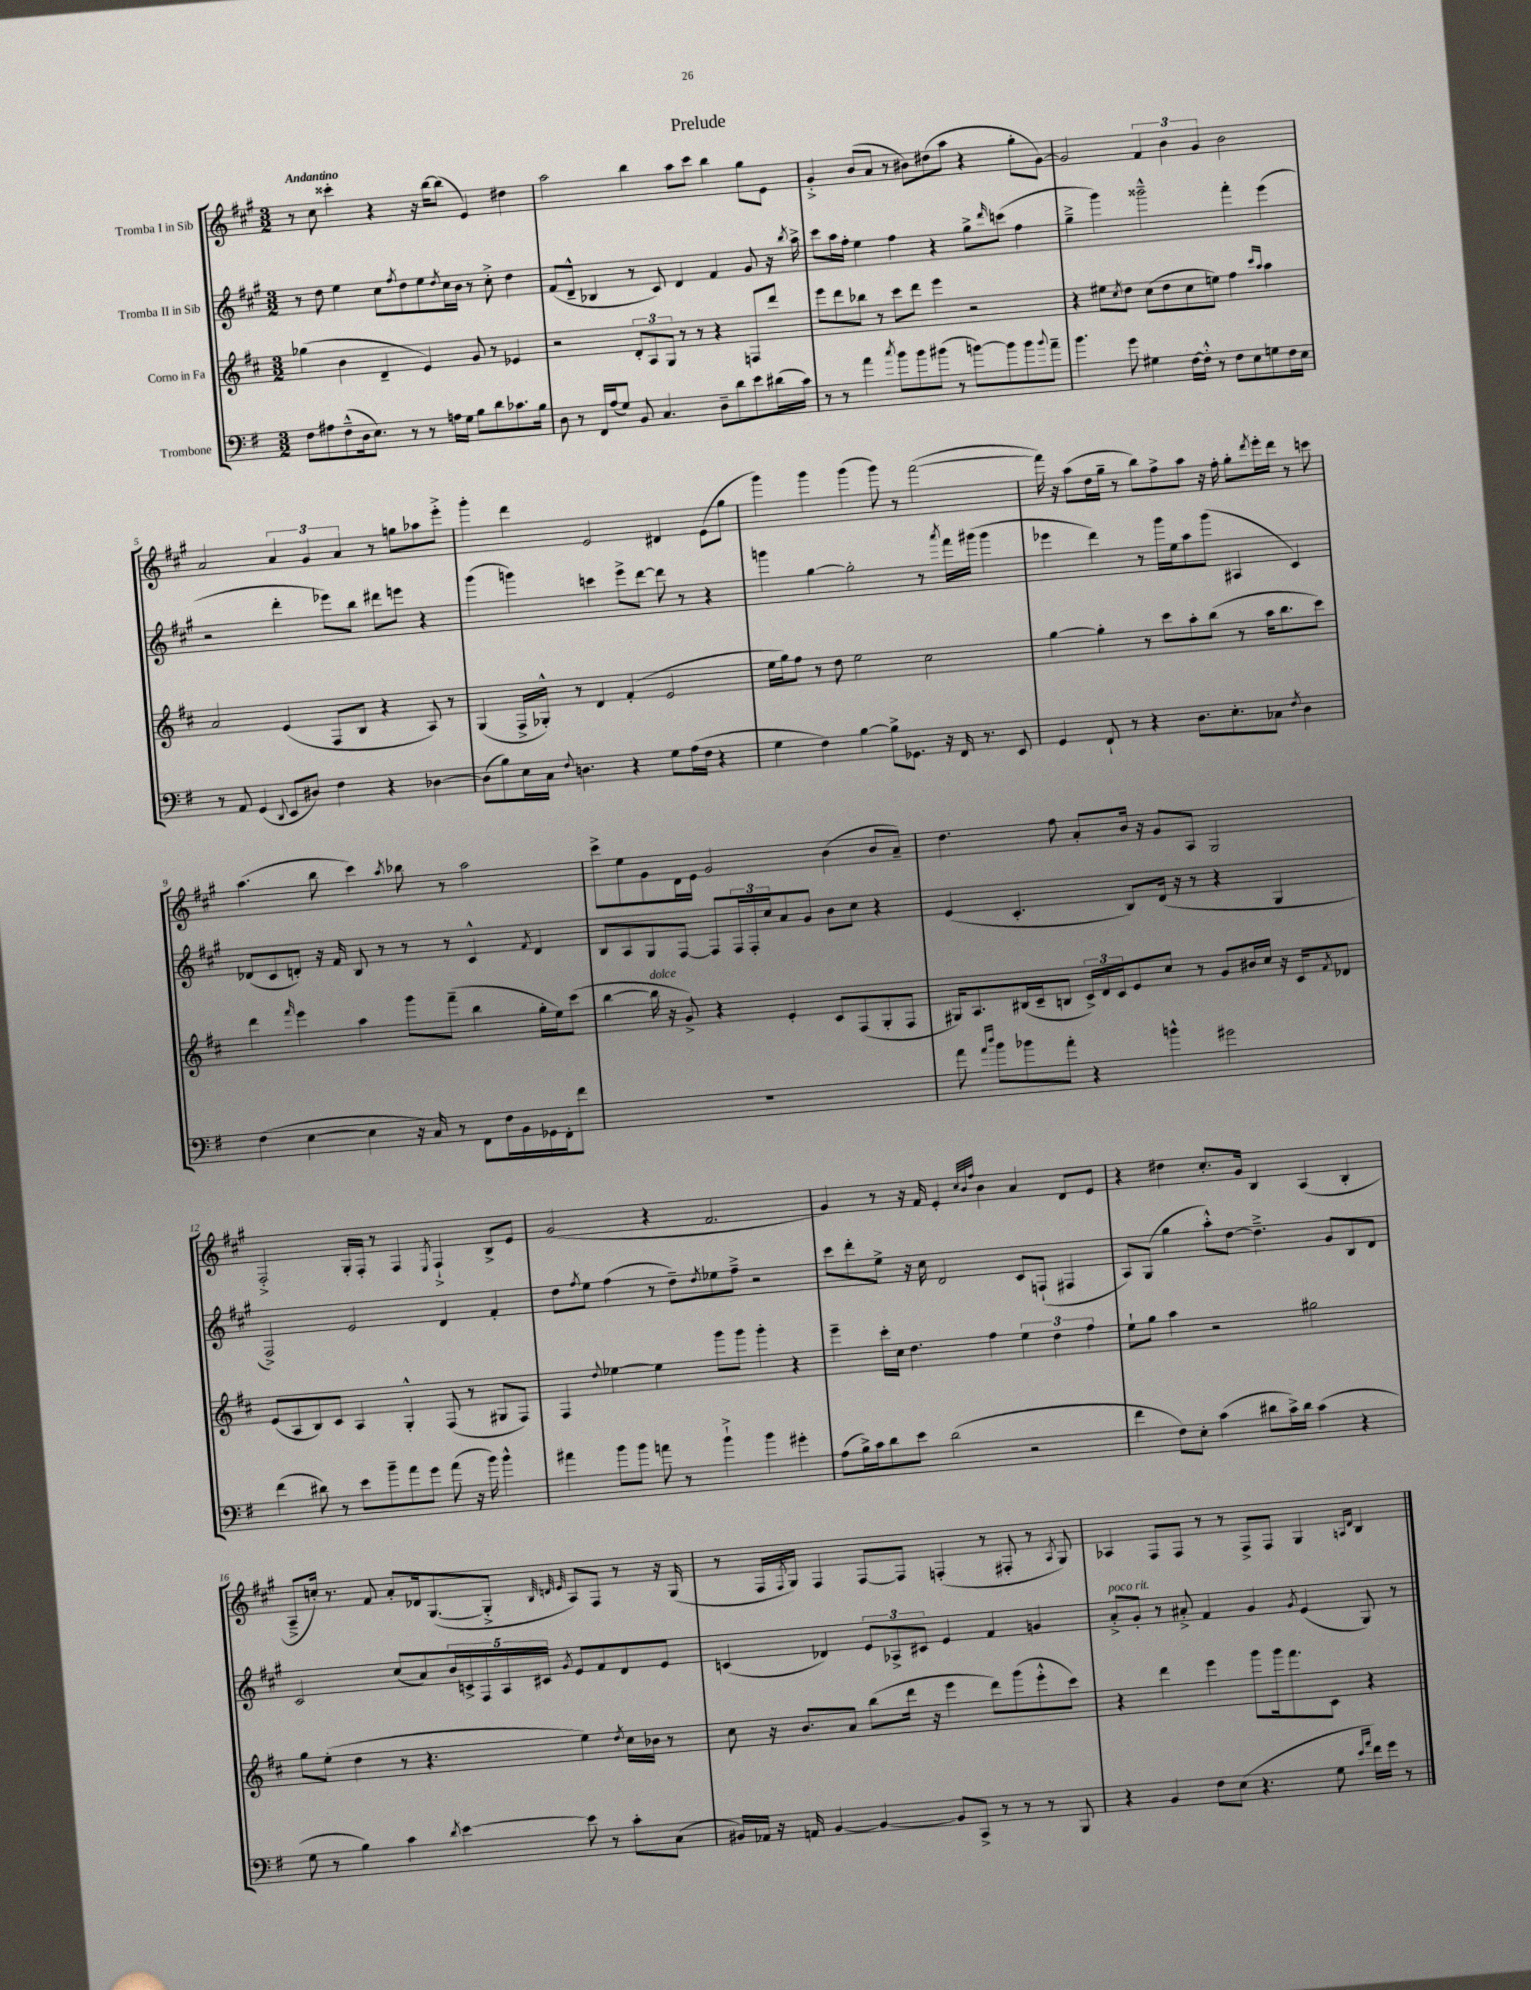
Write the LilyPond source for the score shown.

\header { title = "Prelude" }
<<
\new StaffGroup <<
\new Staff = "s0" \with { instrumentName = "Tromba I in Sib" } {
    \clef treble \key a \major \numericTimeSignature \time 3/2 \tempo "Andantino"
    r8 cis''8 cisis'''4-. r4 r16 b''16~ b''8( e'4) dis''4 |
    a''2 b''4 a''8 cis'''8 b''4 gis''8 e'8 |
    gis'4-.-> b'8( a'8 r8 bis'8) dis''8( a''8 r4 gis''8-. gis'8~) |
    gis'2 \tuplet 3/2 { fis'4 b'4 gis'4 } b'2 |
    a'2 \tuplet 3/2 { a'4 gis'4 a'4 } r8 g''8 aes''8 e'''8-.-> |
    gis'''4-. d'''4 e'2 dis'4 e'8( gis''8 |
    gis'''4) gis'''4 gis'''4( gis'''8) r8 fis'''2~( |
    fis'''16) r16 a''8( d''16 gis''16-- r8 b''8) fis''8-> a''8 r16 fis''16-. gis''8-. \acciaccatura { d'''8 } e'''16-. d'''16 r8 c'''8 |
    a''4.( b''8 cis'''4) \acciaccatura { a''8 } bes''8 r8 a''2 |
    cis'''8-> e''8 gis'8 d'16 e'16 gis'2 b'4( b'8 a'8--) |
    d''4. fis''8 a'8-. b'16 r16 gis'8 a8 gis2 |
    fis2-.-> gis16-. fis16-. r8 fis4 \acciaccatura { e8 } fis4-!-> b8-> e'8 |
    gis'2( r4 fis'2. |
    gis'4) r8 r16 fis'16 e'4-. \grace { cis''32 b'32 fis''32 } b'4 a'4 d'8 e'8 |
    r4 dis''4 cis''8.-. gis'16 b4 a4( b4-. |
    a8---> c''16-.) r8. fis'8 a'8-. des'16 gis8.~( gis8-.-> \grace { b32 d'32 e'32 } a8) fis8 r8 r16 gis16( |
    r8 fis16 \acciaccatura { fis8 } gis16) fis4 fis8~ fis8 f4-.( r8 fis8-. r8 \acciaccatura { a8 } gis8) |
    aes4 fis8 fis8 r8 r8 fis8-> fis8 gis4 \grace { a16 d'16 } b4 \bar "|." |
}
\new Staff = "s1" \with { instrumentName = "Tromba II in Sib" } {
    \clef treble \key a \major \numericTimeSignature \time 3/2
    r8 d''8 e''4 cis''8 \acciaccatura { fis''8 } d''8 e''8 \acciaccatura { d''8 } cis''16 b'16 r8 cis''8-.-> d''4 |
    fis'8( d'8---^ bes4 r8 cis'8) d'4 fis'4 gis'8 r16 \acciaccatura { b''8 } a''16-> |
    cis'''8 a''16 fis''16-. e''4 fis''4 r4 gis''8-> \grace { d'''16 } c'''8( fis''4 |
    gis''4---> gis'''4) gisis'''2---^ fis'''4-. e'''4( |
    r2 d'''4-. ees'''8) b''8 dis'''8 e'''8 r4 |
    gis'''4( g'''4) c'''4 e'''8-> d'''8~ d'''8 r8 r4 |
    g'''4 gis''4~ gis''2-. r8 \acciaccatura { a'''8 } fis'''16 gis'''16( gis'''4 |
    ees'''4 d'''4) r8 gis'''16 e''16 a''8 gis'''8( ais4 cis'4) |
    des'8( cis'8 d'8-.) r16 fis'16 b8 r8 r8 r8 cis'4-^ \acciaccatura { fis'8 } d'4 |
    b8 a8 gis8 fis8~ fis8 \tuplet 3/2 { fis16 fis16-. cis''16 } a'8 gis'8 b'8 cis''8 r4 |
    e'4( cis'4.-. b8) d'16( r16 r8 r4 gis4 |
    fis2->) e'2 d'4 fis'4-. |
    d''8 \acciaccatura { fis''8 } e''8 fis''4( r8 d''8--) \acciaccatura { d''8 } ees''8 fis''8---> r2 |
    cis'''8 d'''8-. e''8-> r16 cis''16 d'2 cis'8 f8-!( fis4 |
    a8) gis8( gis''4 a''8-.-^) d''8~ d''4.---> gis'8 b8 d'8 |
    cis'2 cis''8( a'8) \tuplet 5/4 { b'16 c'16-> fis16 a16 cis'16 } \acciaccatura { gis'8 } e'8 fis'8 d'8 e'8 |
    c'4( des'4) \tuplet 3/2 { e'8 aes8-> cis'8 } e'4 fis'4 g'4 |
    a'8-.->^\markup { \italic "poco rit." } gis'8-. r8 ais'8-.-> fis'4 gis'4 \acciaccatura { gis'8 } e'4( gis8) r8 \bar "|." |
}
\new Staff = "s2" \with { instrumentName = "Corno in Fa" } {
    \clef treble \key d \major \numericTimeSignature \time 3/2
    ges''4( b'4 d'4-- e'4) g'8 r8 ees'4 |
    r2 \tuplet 3/2 { d'8-. a8 g8 } r8 r8 r4 f8 d'''8 |
    e'''8 d'''8 bes''8 r8 cis'''8 d'''8 e'''4 r2 |
    r4 eis''8 \acciaccatura { cis''8 } d''8 cis''8( d''8 cis''8 e''8) fis''4 \grace { cis'''16 a''16 } a''4 |
    a'2 e'4( fis8 b8 r4 a8) r8 |
    g4( fis16-> ges16-.-^) r8 d'4 fis'4-.( e'2 |
    e''16 g''16) fis''8 r8 d''8 e''2 cis''2 |
    g''4~ g''4-. r8 cis'''8 a''8-. b''8( r8 a''16 b''8. cis'''8) |
    d'''4 \grace { fis'''16 } e'''4 a''4 g'''8 fis'''8--( b''4 g''16-. e''16) cis'''8( |
    b''4~ b''16^\markup { \italic "dolce" } r16 g'8->) r4 e'4-. cis'8 fis8( g8-. fis8 |
    gis16) a8. bis16( cis'16-- b8 \tuplet 3/2 { cis'16->) d'16 cis'16 } e'8 cis''8 r8 g'8 bis'16 cis''16 r16 cis'16 \acciaccatura { fis'8 } des'8 |
    e'8( a8 b8) cis'8 a4 g4-.-^ fis8( r8 gis8 fis8) |
    fis4 \appoggiatura { d''8 } ees''4~ ees''4 g'''8 g'''8 g'''4-. r4 |
    e'''4-- cis'''16-. cis''16 d''4. fis''4 \tuplet 3/2 { e''4 d''4 fis''4 } |
    e''8-! g''8 a''4 r2 gis''2 |
    g''8 e''8-.( d''4 r8 r4. e''4) \acciaccatura { d''8 } cis''16 bes'16 r8 |
    cis''8 r16 b'8. a'8 b''8( d'''16 r16 e'''4 d'''8) g'''8( e'''8-.-^ cis'''8) |
    r4 d'''4 e'''4 g'''8 g'''16 fis'''8. cis'8 r4 \bar "|." |
}
\new Staff = "s3" \with { instrumentName = "Trombone" } {
    \clef bass \key g \major \numericTimeSignature \time 3/2
    fis8 ais8 fis8---^( d16 e8.) r8 r8 a16 g16 b8 d'8 ces'8. b16 |
    d8 r8 fis,16 a16( g8) b,8 c4. d8-- d'8 e'8 dis'16( c'16) |
    r8 r8 a'4 \acciaccatura { c''8 } b'8 b'8 bis'8( r8 b'8~) b'8 b'8 \appoggiatura { b'8 } a'8-- |
    b'4. g'8 gis4 fis16~ fis16-.-^ r8 fis8 e8 g8 fis16 e16 |
    r8 a,8 g,4( \appoggiatura { d,8 } e,8 dis8) fis4 r4 des4~ |
    des8( b8) e16 c16 \appoggiatura { fis8 } d4. r4 g8 a16( fis16 r4 |
    g4 fis4) b4~ b8-> ges,8. r16 fis,16 r8. e,8 |
    g,4 fis,8-! r8 r4 d8. e8.-. ces8 \acciaccatura { fis8 } d4 |
    fis4( e4~ e4 r16 c16) r8 fis,8 fis16 b,16 ges,16 fis,16-. fis'8 |
    R1. |
    a'8 \grace { a'16 d''16 } b'8 bes'8 a'8-. r4 b'4-^ gis'2 |
    fis'4( dis'8) r8 e'8 b'8-- a'8 g'8 a'8( r16 b'16) b'4-^ |
    ais'4 b'8 b'8 a'8 r8 b'4-!-> b'4 gis'4-. |
    a8( b16->) c'16 d'8 e'8 d'2( r2 |
    fis'4 fis8) e8-. c'4( dis'8 c'16->) dis'16 c'4( r4 |
    g8 r8 b4) c'4 \acciaccatura { d'8 } e'4~ e'8 r8 c'8-. c8( |
    bis,16) aes,16 r16 a,16 bis,4~ bis,4~ bis,8 c,8-> r8 r8 r8 b,,8 |
    r4 b,4 fis8 e8( r4. g8 \grace { e'16 a'16 } fis'16) g'16 r8 \bar "|." |
}
>>
>>
